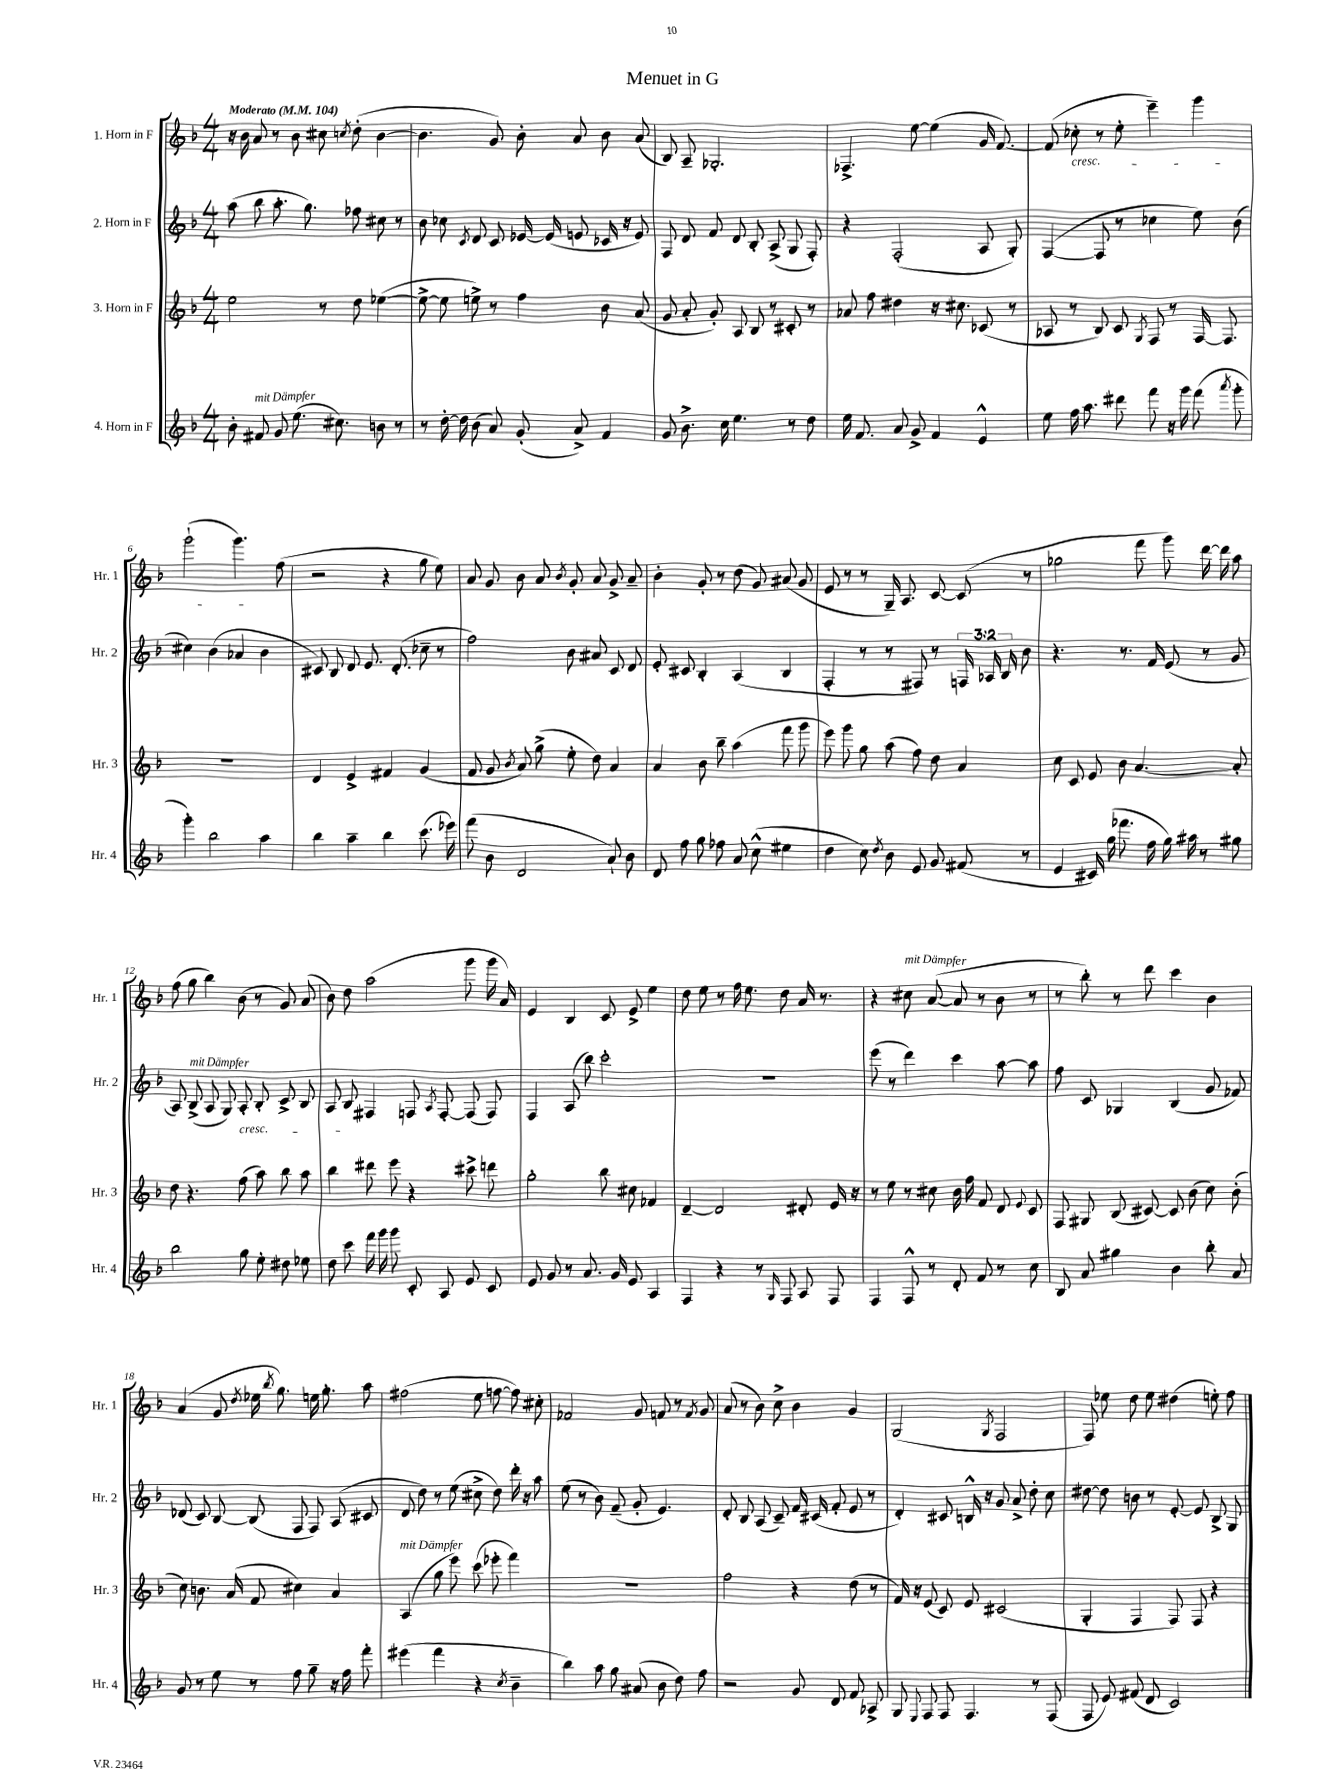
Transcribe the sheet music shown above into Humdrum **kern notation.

**kern	**kern	**kern	**kern
*staff4	*staff3	*staff2	*staff1
*clefG2	*clefG2	*clefG2	*clefG2
*k[b-]	*k[b-]	*k[b-]	*k[b-]
*M4/4	*M4/4	*M4/4	*M4/4
*MM104	*MM104	*MM104	*MM104
8b-'	2ee	(8aa	16r
.	.	.	16b-
8f#	.	8bb-	8a
8g	.	8.aa'	8r
(8.ee	.	.	8b-
.	.	8.gg)	.
.	8r	.	8cc#
8.cc#)	.	.	.
.	.	.	8qcc
.	8dd	8ff-	(8dd'
8b	([4ee-	8cc#	[4b-
8r	.	8r	.
=	=	=	=
8r	8ee-^_	8b-	4.b-]
[16dd'	8ee-]	8cc-	.
16dd]	.	.	.
.	.	8qc	.
(8b-	8ee^)	8d	.
8a)	8r	8c	8g)
(8g'	4ff	[16e-	8b-'
.	.	(16e-]	.
8a^)	.	8e	8a
4f	8b-	16c-	8b-
.	.	16r	.
.	(8a	8e)	(8a
=	=	=	=
8g	8g	8F	8B-)
8.b-^	8a'	8d	8A~
.	8g')	8f	2.G-'
16cc	.	.	.
4.ee	8A	8d	.
.	8B-	8B-'	.
.	8r	(8A^	.
8r	8c#'	8G	.
8dd	8r	8F')	.
=	=	=	=
16ee	8a-	4r	4.F-^
8.f	.	.	.
.	8ff	.	.
8a	4dd#	(2F'	.
8g^	.	.	[8ee
4f	16r	.	(4ee]
.	8.cc#	.	.
4e^^	(8c-	8A	16g
.	.	.	[8.f)
.	8r	8G')	.
=	=	=	=
8ee	8A-	([4F	(8f]
16ff	8r	.	8cc-'
8.aa	.	.	.
.	8B-)	8F]	8r
8ddd#	8c	8r	8ee'
.	8qG	.	.
8fff	8F	4cc-	4eee~)
16r	8r	.	.
16ggg	.	.	.
(8fff	[16F	8ee)	4ggg
.	8.F]	.	.
8qaaa	.	.	.
8ggg'	.	(8b-	.
=	=	=	=
4ggg')	1r	4cc#)	(2ggg`
2bb-	.	(4b-	.
.	.	4a-	4.ggg)
4aa	.	4b-	.
.	.	.	(8ff
=	=	=	=
4bb-	4d	8c#)	2r
.	.	8B-	.
4aa~	4e^	8d	.
.	.	8.e	.
4bb-	4f#	.	4r
.	.	(8.d'	.
(8.ccc	(4g	8cc-~	8gg
.	.	8r	8ee)
16eee-)	.	.	.
=	=	=	=
(8fff	8f	2ff)	8a
8b-	8g	.	8g
.	8qb-	.	.
2d	8a)	.	8b-
.	(8gg^	.	8a
.	.	.	8qb-
.	8ee'	8b-	8g'
.	8dd)	8a#	8a
8a`)	4a	8c	8g^
8b-	.	8d	8a~
=	=	=	=
8d	4a	8e'	4b-'
8ff	.	8c#	.
8gg	8b-	4B-'	8g'
8ff-	8bb-~	.	8r
8a	(4aa	(4A	(8dd
(8cc^^	.	.	8g)
4ee#	8fff	4B-	(8a#
.	8ggg	.	8g
=	=	=	=
4dd	8eee)	4F'	8e
.	8ggg	.	8r
8cc)	8gg	8r	8r
8qdd	.	.	.
8b-	(8aa	8r	16G~)
.	.	.	8.A
8e	8ff)	8F#)	.
8g	8dd	8r	[8c
(8f#	4a	24F	(8c]
.	.	24A-	.
.	.	24B-	.
8r	.	8b-	8r
=	=	=	=
4e	8cc	4.r	2gg-
.	8c	.	.
16c#)	8e	.	.
(16gg	.	.	.
8.fff-	8b-	8.r	.
.	[4.a	.	8fff
16ff	.	16f	.
16gg)	.	(8e	8ggg)
16aa#	.	.	.
8r	.	8r	[16ddd
.	.	.	16ddd]
8gg#	8a']	8g	8aa
=	=	=	=
2bb-	8dd	8A)	(8ff
.	4.r	(8B-^	8gg
.	.	8A	4bb-)
.	.	8G)	.
8gg	(8ff	8A'	(8b-
8ee'	8aa)	8B-'	8r
8dd#	8bb-	8c^	8g)
8ee-	8aa	8B-	(8a
=	=	=	=
8dd	4bb-	8A	8b-)
8ccc	.	8B-	8dd
16fff	8ddd#	4F#	(2aa
16ggg	.	.	.
8ggg	8eee	.	.
8c'	4r	8F	.
.	.	8qA	.
8A	.	[8F'	.
8e	8ccc#^	(8F]	8ggg
8c	8ddd	8F)	16ggg
.	.	.	16a)
=	=	=	=
8e	2gg'	4F	4e
8g	.	.	.
8r	.	(8A	4B-
8.a	.	8bb-)	.
.	8bb-	2ccc'	8c
16g	.	.	.
8e	8cc#	.	8e^
4A	4f-	.	4ee
=	=	=	=
4F	[4d~	1r	8dd
.	.	.	8ee
4r	2d]	.	8r
.	.	.	16ff
.	.	.	8.ee
8r	.	.	.
16qqG	.	.	.
8F	.	.	8dd
8A	8d#'	.	16a
.	.	.	8.r
8F	16e	.	.
.	16r	.	.
=	=	=	=
4F	8r	(8eee	4r
.	8ee	8r	.
8F^^	8r	4ddd)	8cc#
8r	8cc#	.	([8a
8d'	16b-	4ccc	8a]
.	16ff	.	.
8f	8f	.	8r
8r	8d	[8aa	8b-
.	8qqe	.	.
8cc	8c	8aa]	8r
=	=	=	=
8B-	8F	8ff	8r
8a	8G#	8c	8bb-')
4gg#	(8B-	4G-	8r
.	[8c#)	.	8ddd
4b-	8c#]	(4B-	4ccc
.	(8b-	.	.
8bb-'	8cc)	8g	4b-
8a	(8b-'	8f-)	.
=	=	=	=
8g	8cc)	(8d-	(4a
8r	8.b	8c)	.
8ee	.	[8B-	8g
.	(16a	.	.
.	.	.	8qdd
8r	8f	(8B-]	16ee-
.	.	.	8qbb-
.	.	.	8.gg)
8ff	4cc#)	8F	.
8gg~	.	8F)	16ee
.	.	.	8.gg'
16r	4a	(8A	.
16ff	.	.	.
8fff'	.	8c#	8aa
=	=	=	=
(4eee#	(4A	8d	(2ff#
.	.	8dd)	.
4fff	8gg	8r	.
.	8eee)	(8ee	.
4r	(8ccc	8cc#^	8ee
.	8eee-'	8dd)	[8ff
8qcc	.	.	.
4b-~	4fff)	16ddd'	8ff])
.	.	16r	.
.	.	8aa	8cc#'
=	=	=	=
4bb-)	1r	(8ee	2f-
.	.	8r	.
8aa	.	8b-)	.
8gg	.	(8f~	.
(8a#	.	8g'	8g
8b-	.	4.e)	8f
8dd)	.	.	8r
.	.	.	8qf
8ff	.	.	8g
=	=	=	=
2r	2ff	8d'	(8a
.	.	8B-	8r
.	.	(8A	8b-)
.	.	8c~)	8cc^
8g	4r	16f	4b-
.	.	(16c#	.
8d	.	8f'	.
8f	(8dd	8e	4g
8A-^	8r	8r	.
=	=	=	=
8G	16f)	4d')	(2G
.	16r	.	.
8qqE	.	.	.
8F	(8e	.	.
8F	8c)	8c#	.
4.F	8e	16B^^	.
.	.	16r	.
.	.	.	8qG
.	(2c#	8g	2F
.	.	8a^	.
8r	.	8dd'	.
(8F	.	8cc	.
=	=	=	=
8F	4G'	[8dd#	8F)
8e)	.	8dd#]	8ee-
(8f#	4F	8b	8dd
8d	.	8r	8ee-
2c)	8F)	[8e'	(4dd#
.	8F	8e]	.
.	4r	8B-^	8ee')
.	.	8G	8ff
==	==	==	==
*-	*-	*-	*-
